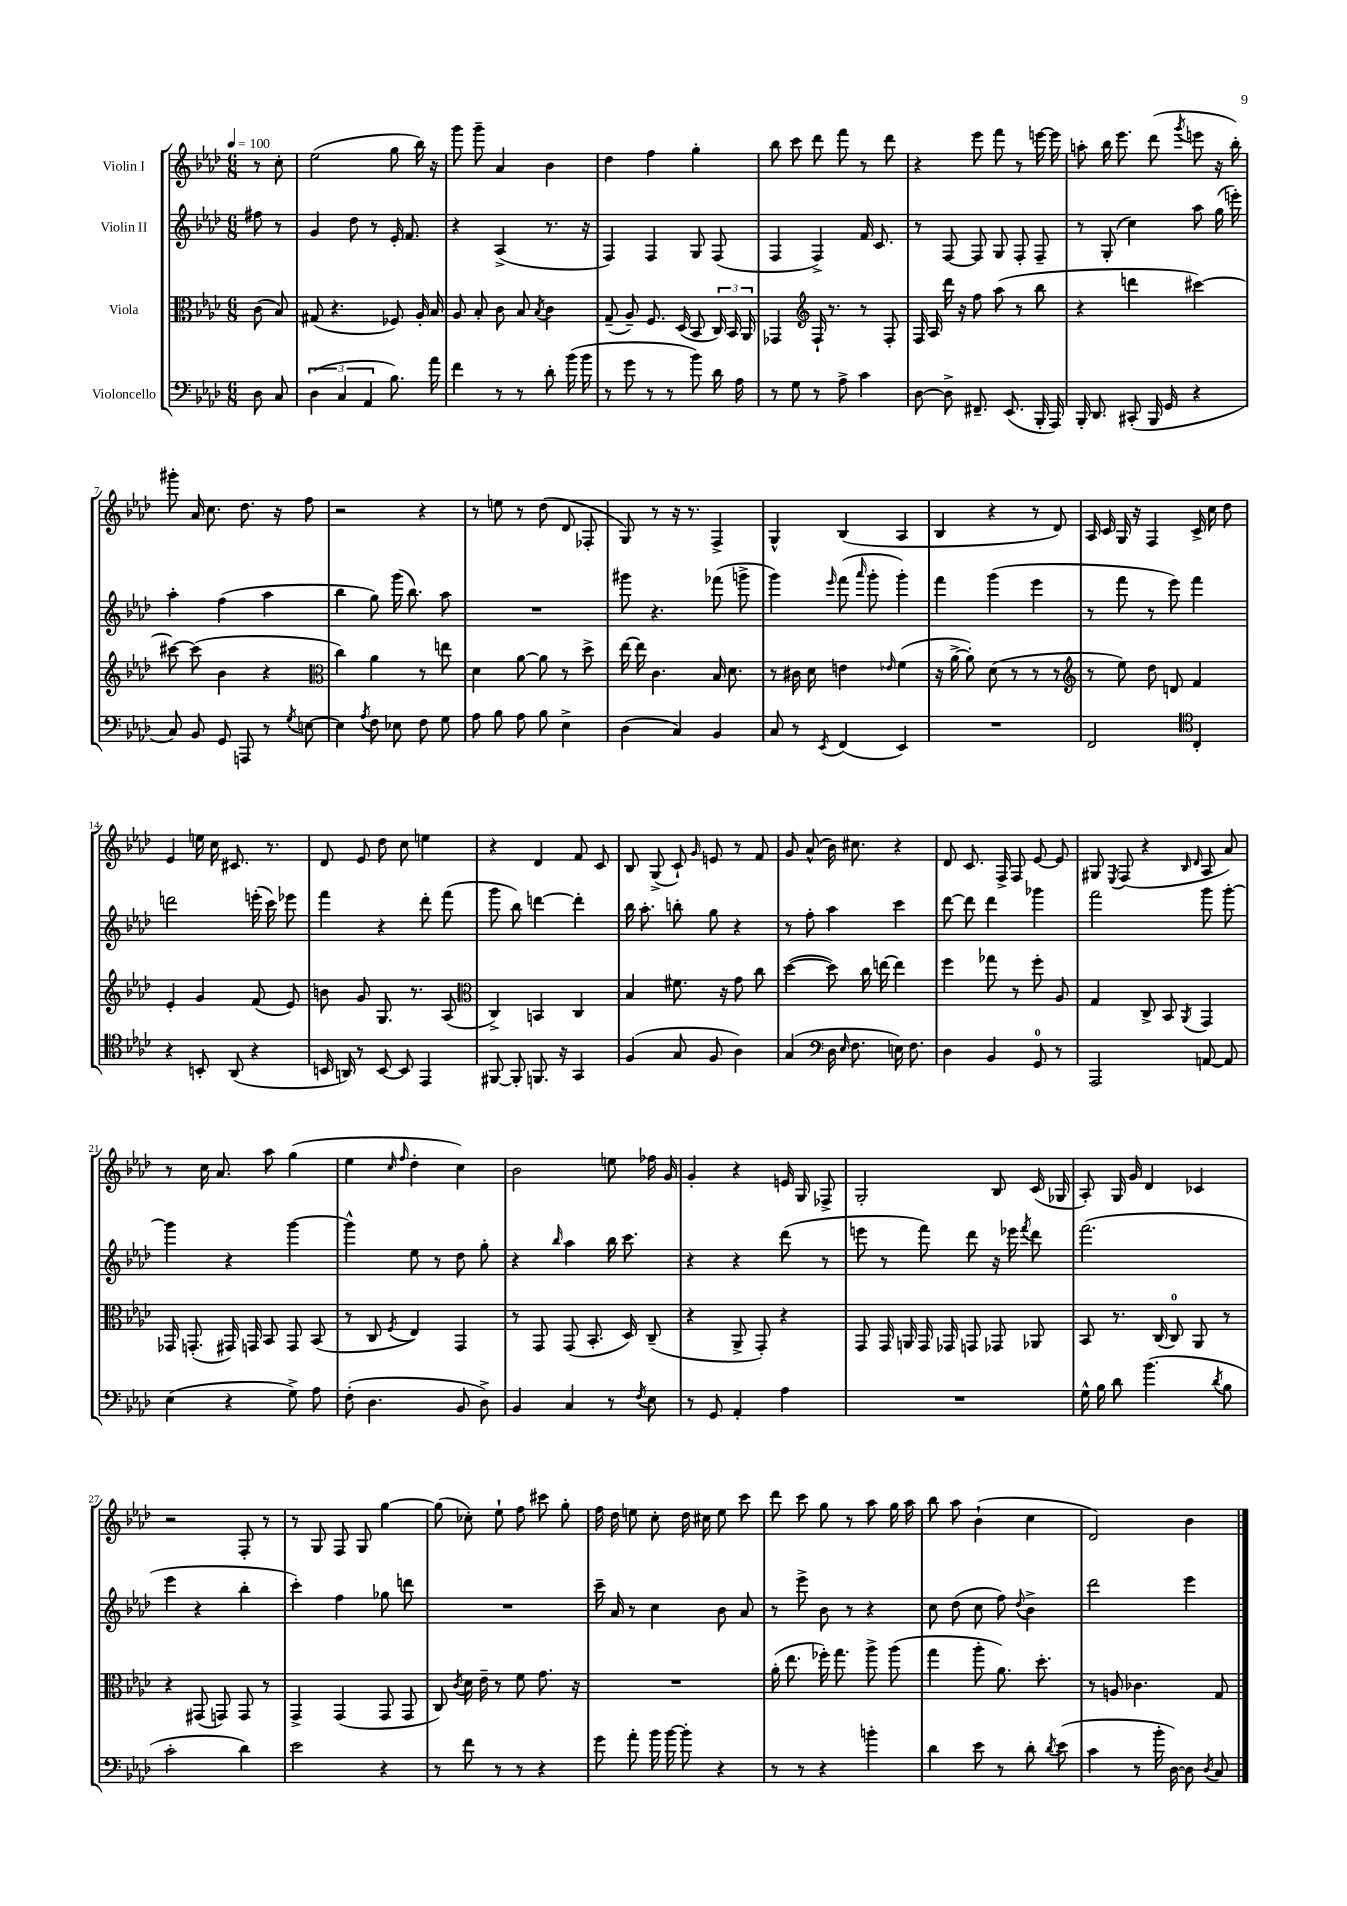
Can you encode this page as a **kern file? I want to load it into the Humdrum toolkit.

**kern	**kern	**kern	**kern
*part4	*part3	*part2	*part1
*staff4	*staff3	*staff2	*staff1
*I"Violoncello	*I"Viola	*I"Violin II	*I"Violin I
*clefF4	*clefC3	*clefG2	*clefG2
*k[b-e-a-d-]	*k[b-e-a-d-]	*k[b-e-a-d-]	*k[b-e-a-d-]
*M6/8	*M6/8	*M6/8	*M6/8
*MM100	*MM100	*MM100	*MM100
=	=	=	=
8D-\	(8c\	8ff#X\	8r
8C/	8B-/)	8r	8cc'\
=1	=1	=1	=1
(6D-\	(8G#X/	4g/	(2ee-\
.	4.r	.	.
6C/	.	.	.
.	.	8dd-\	.
6AA-/	.	.	.
.	.	8r	.
8.B-\)	8F-X/)	16e-'/	8gg\
.	.	8.f/	.
.	16A-'/	.	16bb-\)
16a-\	16B-/	.	16r
=2	=2	=2	=2
4f\	8A-/	4r	8ggg\
.	8B-'/	.	8ggg~\
8r	8c\	(4A-^/	4a-/
8r	8B-/	.	.
.	8qB-/	.	.
8d-'\	4c\	8.r	4b-\
(16b-\	.	.	.
16b-\	.	16r	.
=3	=3	=3	=3
8r	(8G~/	4F/)	4dd-\
8g\	8A-~/)	.	.
8r	8.F/	4F/	4ff\
8r	.	.	.
.	(16D-/	.	.
8b-\)	8BB-/	8G/	4gg'\
16d-\	24C/)	(8F/	.
.	24BB-/	.	.
16A-\	.	.	.
.	24AA-/	.	.
=4	=4	=4	=4
8r	4GG-X/	4F/	8bb-\
8G\	.	.	8ccc\
*	*clefG2	*	*
8r	16F`/	4F^/)	8ddd-\
.	8.r	.	.
8A-^\	.	.	8fff\
4c\	8r	16f/	8r
.	.	8.c/	.
.	8F'/	.	8ddd-\
=5	=5	=5	=5
[8D-\	16F/	8r	4r
.	16A-/	.	.
8D-^\]	16ddd-\	[8F/	.
.	16r	.	.
8.FF#X~/	8ff\	8F/]	8eee-\
.	(8aa-\	8G/	8fff\
(8.EE-/	.	.	.
.	8r	8F'/	8r
16BBB-'/	8bb-\	8F~/	[16eeen\
16AAA-/)	.	.	16eee\]
=6	=6	=6	=6
16BBB-'/	4r	8r	8aan'\
8.DD-/	.	.	.
.	.	(8G'/	16bb-\
.	.	.	8.eee-\
(8CC#X'/	4dddn\	4cc\)	.
16BBB-/	.	.	(8ddd-\
16GG/	.	.	.
.	.	.	8qggg/
4r	[4ccc#X\)	8aa-\	8eeen\
.	.	(16gg\	16r
.	.	16eeen'\)	16bb-'\)
!!LO:LB:g=z
=7	=7	=7	=7
8C/)	8ccc#X\_	4aa-'\	8ggg#X'\
8BB-/	(8ccc#\]	.	16a-/
.	.	.	8.cc\
8GG/	4b-\	(4ff\	.
8AAAn/	.	.	8.dd-\
8r	4r	4aa-\	.
.	.	.	16r
8qG/	.	.	.
[8En\	.	.	8ff\
=8	=8	=8	=8
*	*clefC3	*	*
4E\]	4cc\)	4bb-\	2r
8qA-/	.	.	.
8F\	4a-\	8gg\)	.
8E-X\	.	(16ggg\	.
.	.	8.bb-\)	.
8F\	8r	.	4r
8G\	8een\	8aa-\	.
=9	=9	=9	=9
8A-\	4d-\	2.r	8r
8B-\	.	.	8een\
8A-\	[8a-\	.	8r
8B-\	8a-\]	.	(8dd-\
4E-^\	8r	.	8d-/
.	8dd-^\	.	8F-X'/
=10	=10	=10	=10
(4D-\	[16ee-\	8ggg#X\	8G/)
.	16ee-\]	.	.
.	4.c\	4.r	8r
4C/)	.	.	16r
.	.	.	8.r
4BB-/	16B-/	(8fff-X\	4F^/
.	8.d-\	.	.
.	.	8gggn^\	.
=11	=11	=11	=11
8C/	8r	4ggg\)	4G^^/
8r	16c#X\	.	.
.	16d-\	.	.
8qEE-/	.	16qqeee-/	.
(4FF/	4en\	(8fff\	(4B-/
.	.	16qqaaa-/	.
.	.	8ggg'\	.
.	16qqe-X/	.	.
4EE-/)	(4f\	4ggg'\)	4A-/
=12	=12	=12	=12
2.r	16r	4fff\	4B-/
.	[16a-^\	.	.
.	8a-'\])	.	.
.	(8d-\	(4ggg\	4r
.	8r	.	.
.	8r	4eee-\	8r
.	8r	.	8d-/)
=13	=13	=13	=13
*	*clefG2	*	*
2FF/	8r	8r	16A-/
.	.	.	16c/
.	8ee-\)	8fff\	16G/
.	.	.	16r
.	8dd-\	8r	4F/
.	8dn/	8eee-\)	.
*clefC4	*	*	*
4C'/	4f/	4fff\	16c^/
.	.	.	16cc\
.	.	.	8dd-\
!!LO:LB:g=z
=14	=14	=14	=14
4r	4e-'/	2dddn\	4e-/
8BBn'/	4g/	.	16een\
.	.	.	16cc\
(8AA-/	.	.	8.c#X/
4r	(8f/	(16eeen'\	.
.	.	16ccc\)	8.r
.	8e-/)	8eee-X\	.
=15	=15	=15	=15
16BBn/	8bn\	4fff\	8d-/
16AAn/)	.	.	.
8r	8g/	.	8e-/
[8BB/	8.G/	4r	8dd-\
8BB/]	.	.	8cc\
.	8.r	.	.
4EE-/	.	8ddd-'\	4een\
.	(8A-/	(8fff\	.
=16	=16	=16	=16
*	*clefC3	*	*
[8FF#X/	4C^/)	8ggg\	4r
8FF#'/]	.	8bb-\)	.
8.FFn/	4BBn/	[4dddn\	4d-/
16r	.	.	.
4GG/	4C/	4ddd'\]	8f/
.	.	.	8c/
=17	=17	=17	=17
(4F/	4B-/	16bb-\	8B-/
.	.	8.aa-'\	.
.	.	.	(8G^/
8G/	8.f#X\	8bbn'\	8c`/)
.	.	.	16qqg/
8F/	.	8gg\	8en/
.	16r	.	.
4A-\)	8g\	4r	8r
.	8cc\	.	8f/
=18	=18	=18	=18
(4G/	([4dd-\	8r	8g/
.	.	8ff'\	(8a-^^/
*clefF4	*	*	*
16D-\	8dd-\])	4aa-\	16b-\)
16qqE-/	.	.	.
8.F\	.	.	8.cc#X\
.	16cc\	.	.
.	[16een\	.	.
16En\)	4ee\]	4ccc\	4r
8.F\	.	.	.
=19	=19	=19	=19
4D-\	4ff\	[8ddd-\	8d-/
.	.	8ddd-\]	8.c/
4BB-/	8gg-X\	4ddd-\	.
.	.	.	16F^/
.	8r	.	8F/
8GG/	8ff'\	4ggg-X\	[8e-/
8r	8A-/	.	8e-/]
=20	=20	=20	=20
2AAA-/	4G/	2fff\	8G#X/
.	.	.	8qE-/
.	.	.	(8F/
.	8C^/	.	4r
.	8BB-/	.	.
.	.	.	16qqB-/
.	8qAA-/	.	16qqd-/
[8AAn/	4GG/	8ggg\	8A-/
8AA/]	.	[8ggg'\	8a-/)
!!LO:LB:g=z
=21	=21	=21	=21
(4E-\	16GG-X/	4ggg\]	8r
.	(8.GGn'/	.	.
.	.	.	16cc\
.	.	.	8.a-/
4r	16GG#X/)	4r	.
.	16GGn/	.	.
.	8BB-/	.	8aa-\
8G^\)	8GG/	[4ggg\	(4gg\
8A-\	(8BB-/	.	.
=22	=22	=22	=22
(8F'\	8r	4ggg^^\]	4ee-\
4.D-\	8C/	.	.
.	.	.	16qqcc/
.	8qF/	.	16qqff/
.	4E-/)	8ee-\	4dd-'\
.	.	8r	.
8BB-/	4GG/	8dd-\	4cc\)
8D-^\)	.	8gg'\	.
=23	=23	=23	=23
4BB-/	8r	4r	2b-\
.	8GG/	.	.
.	.	16qqbb-/	.
4C/	(8GG/	4aa-\	.
.	8.BB-'/	.	.
8r	.	16bb-\	8een\
.	16D-/)	8.ccc\	.
8qF/	.	.	.
8E-\	(8C~/	.	16ff-X\
.	.	.	16g/
=24	=24	=24	=24
8r	4r	4r	4g'/
8GG/	.	.	.
4AA-'/	8AA-^/	4r	4r
.	8GG'/)	.	.
4A-\	4r	(8ddd-\	16en/
.	.	.	16G/
.	.	8r	8F-X^/
=25	=25	=25	=25
2.r	8GG/	8eeen\	2G'/
.	16GG/	8r	.
.	16AAn/	.	.
.	16GG/	8fff\)	.
.	16GG-X/	.	.
.	8GGn/	8ddd-\	.
.	8GG-X/	16r	8B-/
.	.	16eee-X\	.
.	.	8qfff/	.
.	8AA-X/	8ddd-\	(16c/
.	.	.	16G-X/
=26	=26	=26	=26
16G^^\	8BB-/	(2.fff\	8A-'/)
16B-\	.	.	.
8d-\	8.r	.	16G/
.	.	.	16g/
(4.b-\	.	.	4d-/
.	(16C/	.	.
.	8C/)	.	.
.	8AA-/	.	4c-X/
8qd-/	.	.	.
8B-\	8r	.	.
!!LO:LB:g=z
=27	=27	=27	=27
2c'\	4r	4eee-\	2r
.	(8GG#X/	4r	.
.	8GGn/)	.	.
4d-\)	8GG/	4bb-'\	8F'/
.	8r	.	8r
=28	=28	=28	=28
2e-\	4GG^/	4ccc'\)	8r
.	.	.	8G/
.	(4GG/	4ff\	8F/
.	.	.	8G/
4r	8GG/	8gg-X\	[4gg\
.	8GG/	8dddn\	.
=29	=29	=29	=29
8r	8C/)	2.r	(8gg\]
.	8qc/	.	.
8f\	16d-\	.	8cc-X'\)
.	16e-~\	.	.
8r	8r	.	8ee-`\
8r	8f\	.	8ff\
4r	8.g\	.	8ccc#X\
.	.	.	8gg'\
.	16r	.	.
=30	=30	=30	=30
8g\	2.r	16ccc~\	16ff\
.	.	16a-/	16dd-\
8a-'\	.	8r	8een\
16b-\	.	4cc\	8cc'\
[16b-\	.	.	.
8b-'\]	.	.	16dd-\
.	.	.	16cc#X\
4r	.	8b-\	8ee\
.	.	8a-/	8ccc\
=31	=31	=31	=31
8r	(16a-'\	8r	8ddd-\
.	8.ee-\	.	.
8r	.	8eee-^\	8ccc\
4r	16ff-X'\)	8b-\	8gg\
.	8.gg\	.	.
.	.	8r	8r
4bn'\	8aa-^\	4r	8aa-\
.	(8aa-\	.	16gg\
.	.	.	16aa-\
=32	=32	=32	=32
4d-\	4gg\	8cc\	8bb-\
.	.	(8dd-\	8aa-\
8e-\	8aa-'\	8cc\	(4b-`\
8r	8.a-\)	8ff\)	.
.	.	8qqdd-/	.
8d-'\	.	4b-^\	4cc\
.	8.dd-'\	.	.
8qd-/	.	.	.
(8e-\	.	.	.
=33	=33	=33	=33
4c\	8r	2ddd-\	2d-/)
.	8An/	.	.
8r	4.c-X\	.	.
16b-'\	.	.	.
[16D-\)	.	.	.
8D-\]	.	4eee-\	4b-\
8qD-/	.	.	.
8C/	8G/	.	.
==	==	==	==
*-	*-	*-	*-
